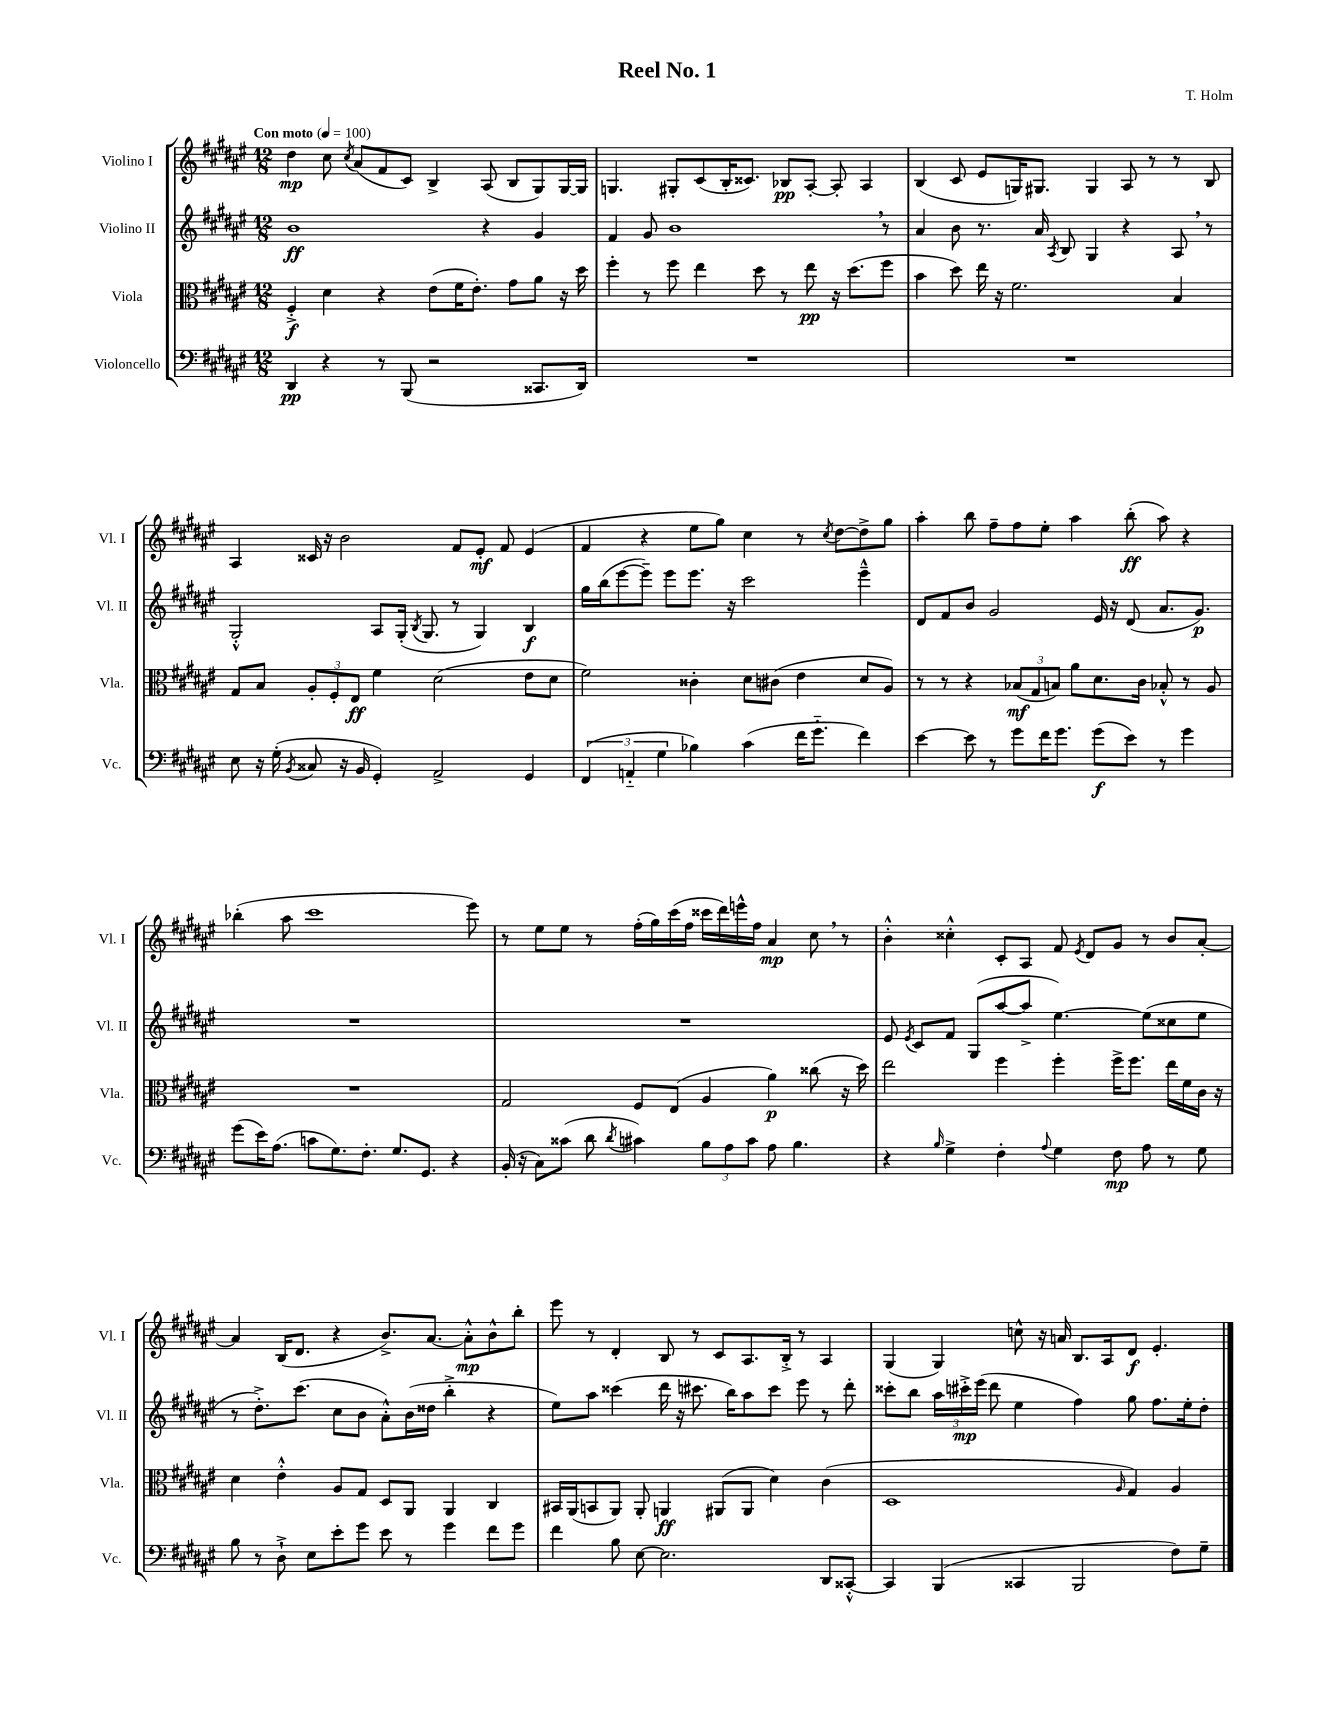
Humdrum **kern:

**kern	**kern	**kern	**kern
*staff4	*staff3	*staff2	*staff1
*clefF4	*clefC3	*clefG2	*clefG2
*k[f#c#g#d#a#e#]	*k[f#c#g#d#a#e#]	*k[f#c#g#d#a#e#]	*k[f#c#g#d#a#e#]
*M12/8	*M12/8	*M12/8	*M12/8
*MM100	*MM100	*MM100	*MM100
4DD#	4F#'^	1b	4dd#
4r	4d#	.	8cc#
.	.	.	8qcc#
.	.	.	(8a#
8r	4r	.	8f#
(8BBB	.	.	8c#)
2r	(8e#	.	4B^
.	16f#	.	.
.	8.e#')	.	.
.	.	4r	(8A#
.	8g#	.	8B
8.CC##	8a#	4g#	8G#)
.	16r	.	[16G#
16DD#)	16dd#	.	16G#]
=	=	=	=
1.r	4ff#'	4f#	4.G
.	8r	8g#	.
.	8ff#	1b	8G#'
.	4ee#	.	(8c#
.	.	.	16B'
.	.	.	8.c##)
.	8dd#	.	.
.	8r	.	8B-
.	8ee#	.	[8A#'
.	16r	.	8A#']
.	(8.dd#	.	.
.	.	.	4A#
.	8ff#	8r	.
=	=	=	=
1.r	4b	4a#	(4B
.	8dd#)	8b	8c#
.	16ee#	8.r	8e#
.	16r	.	.
.	2.f#	.	16G)
.	.	16a#	8.G#
.	.	8qA#	.
.	.	8B	.
.	.	4G#	4G#
.	.	4r	8A#
.	.	.	8r
.	4B	8A#	8r
.	.	8r	8B
=	=	=	=
8E#	8G#	2G#'^^	4A#
16r	8B	.	.
(16G#'	.	.	.
8qBB	.	.	.
8C##	12A#'	.	16c##
.	.	.	16r
.	12F#'	.	.
16r	.	.	2b
.	12E#	.	.
16BB	.	.	.
4GG#')	4f#	8A#	.
.	.	(16G#'	.
.	.	8qB	.
.	.	8.G#	.
2AA#^	(2d#	.	.
.	.	8r	8f#
.	.	4G#)	8e#'
.	.	.	8f#
4GG#	8e#	4B	(4e#
.	8d#	.	.
=	=	=	=
(6FF#	2f#)	16gg#	4f#
.	.	(16bb	.
.	.	[8eee#	.
6AA'~	.	.	.
.	.	8eee#~])	4r
6G#	.	.	.
.	.	8eee#	.
4B-)	4c##'	8.eee#	8ee#
.	.	.	8gg#)
.	.	16r	.
(4c#	8d#	2ccc#	4cc#
.	(8c#	.	.
16f#	4e#	.	8r
8.g#'~	.	.	.
.	.	.	8qcc#
.	.	.	[8dd#
4f#)	8d#	4eee#~^^	8dd#^]
.	8A#)	.	8gg#
=	=	=	=
[4e#	8r	8d#	4aa#'
.	8r	8f#	.
8e#]	4r	8b	8bb
8r	.	2g#	8ff#~
8g#	(12B-	.	8ff#
.	12G#	.	.
16f#	.	.	8ee#'
.	12B)	.	.
8.g#	.	.	.
.	8a#	.	4aa#
(8g#	8.d#	16e#	.
.	.	16r	.
8e#)	.	(8d#	(8bb'
.	16c#	.	.
8r	8B-'^^	8.a#	8aa#)
4g#	8r	.	4r
.	.	8.g#)	.
.	8A#	.	.
=	=	=	=
(8g#	1.r	1.r	(4bb-'
16e#)	.	.	.
(8.A#	.	.	.
.	.	.	8aa#
8c	.	.	1ccc#
8.G#)	.	.	.
8.F#'	.	.	.
8.G#	.	.	.
8.GG#	.	.	.
4r	.	.	.
.	.	.	8eee#)
=	=	=	=
(16BB'	2G#	1.r	8r
16r	.	.	.
8C#)	.	.	8ee#
(8c##	.	.	8ee#
8d#	.	.	8r
8qd#	.	.	.
4c#)	8F#	.	(16ff#'
.	.	.	16gg#)
.	(8E#	.	(16ccc#
.	.	.	16ff#
12B	4A#	.	16ccc##
.	.	.	16ddd#)
12A#	.	.	.
.	.	.	16eee^^
12c#	.	.	.
.	.	.	16ff#
8A#	4a#)	.	4a#
4.B	.	.	.
.	(8cc##	.	8cc#
.	16r	.	8r
.	16dd#)	.	.
=	=	=	=
4r	2ee#	8e#	4b'^^
.	.	8qe#	.
.	.	8c#	.
16qqB	.	.	.
4G#^	.	8f#	4cc##'^^
.	.	(8G#	.
4F#'	4ff#	[8aa#	8c#'
.	.	8aa#^]	8A#
8qqA#	.	.	.
4G#	4ff#'	[4.ee#)	8f#
.	.	.	8qe#
.	.	.	8d#
8F#	16ff#^	.	8g#
.	8.ff#	.	.
8A#	.	(8ee#]	8r
8r	16ee#	8cc##	8b
.	16f#	.	.
8G#	16c#	8ee#	[8a#'
.	16r	.	.
=	=	=	=
8B	4d#	8r	4a#]
8r	.	8.dd#'^)	.
8D#`^	4e#'^^	.	(16B
.	.	(8.ccc#	8.d#
8E#	.	.	.
8e#'	8A#	8cc#	4r
8g#	8G#	8b	.
8e#	8D#	8a#'^^)	8.b^)
8r	8AA#	(16b	.
.	.	16dd##	[8.a#
4g#	4AA#	4bb'^	.
.	.	.	8a#'^^]
8f#	4C#	4r	8b^^
8g#	.	.	8bb'
=	=	=	=
4f#	16BB#	8ee#)	8eee#
.	(16AA#	.	.
.	8BB	8aa#	8r
8B	8AA#)	(4ccc##	4d#'
[8E#	8AA#'	.	.
2.E#]	4AA	16ddd#	8B
.	.	16r	.
.	.	8.ccc#	8r
.	(8AA#	.	8c#
.	.	16bb)	.
.	8AA#	8aa#	8.A#
.	4d#)	8ccc#	.
.	.	.	16B'^
.	.	8eee#	8r
8DD#	(4c#	8r	4A#
[8CC##'^^	.	8ddd#'	.
=	=	=	=
4CC##]	1D#	8ccc##'	(4G#
.	.	8bb	.
(4BBB	.	24aa#	4G#)
.	.	24ccc#'^	.
.	.	(24eee#	.
.	.	8ddd#	.
4CC##	.	4ee#	8cc^^
.	.	.	16r
.	.	.	16a
2BBB	.	4ff#)	8.B
.	.	.	16A#
.	16qqA#	.	.
.	4G#)	8gg#	8d#
.	.	8.ff#	4.e#'
8F#)	4A#	.	.
.	.	16ee#'	.
8G#~	.	8dd#'	.
==	==	==	==
*-	*-	*-	*-
